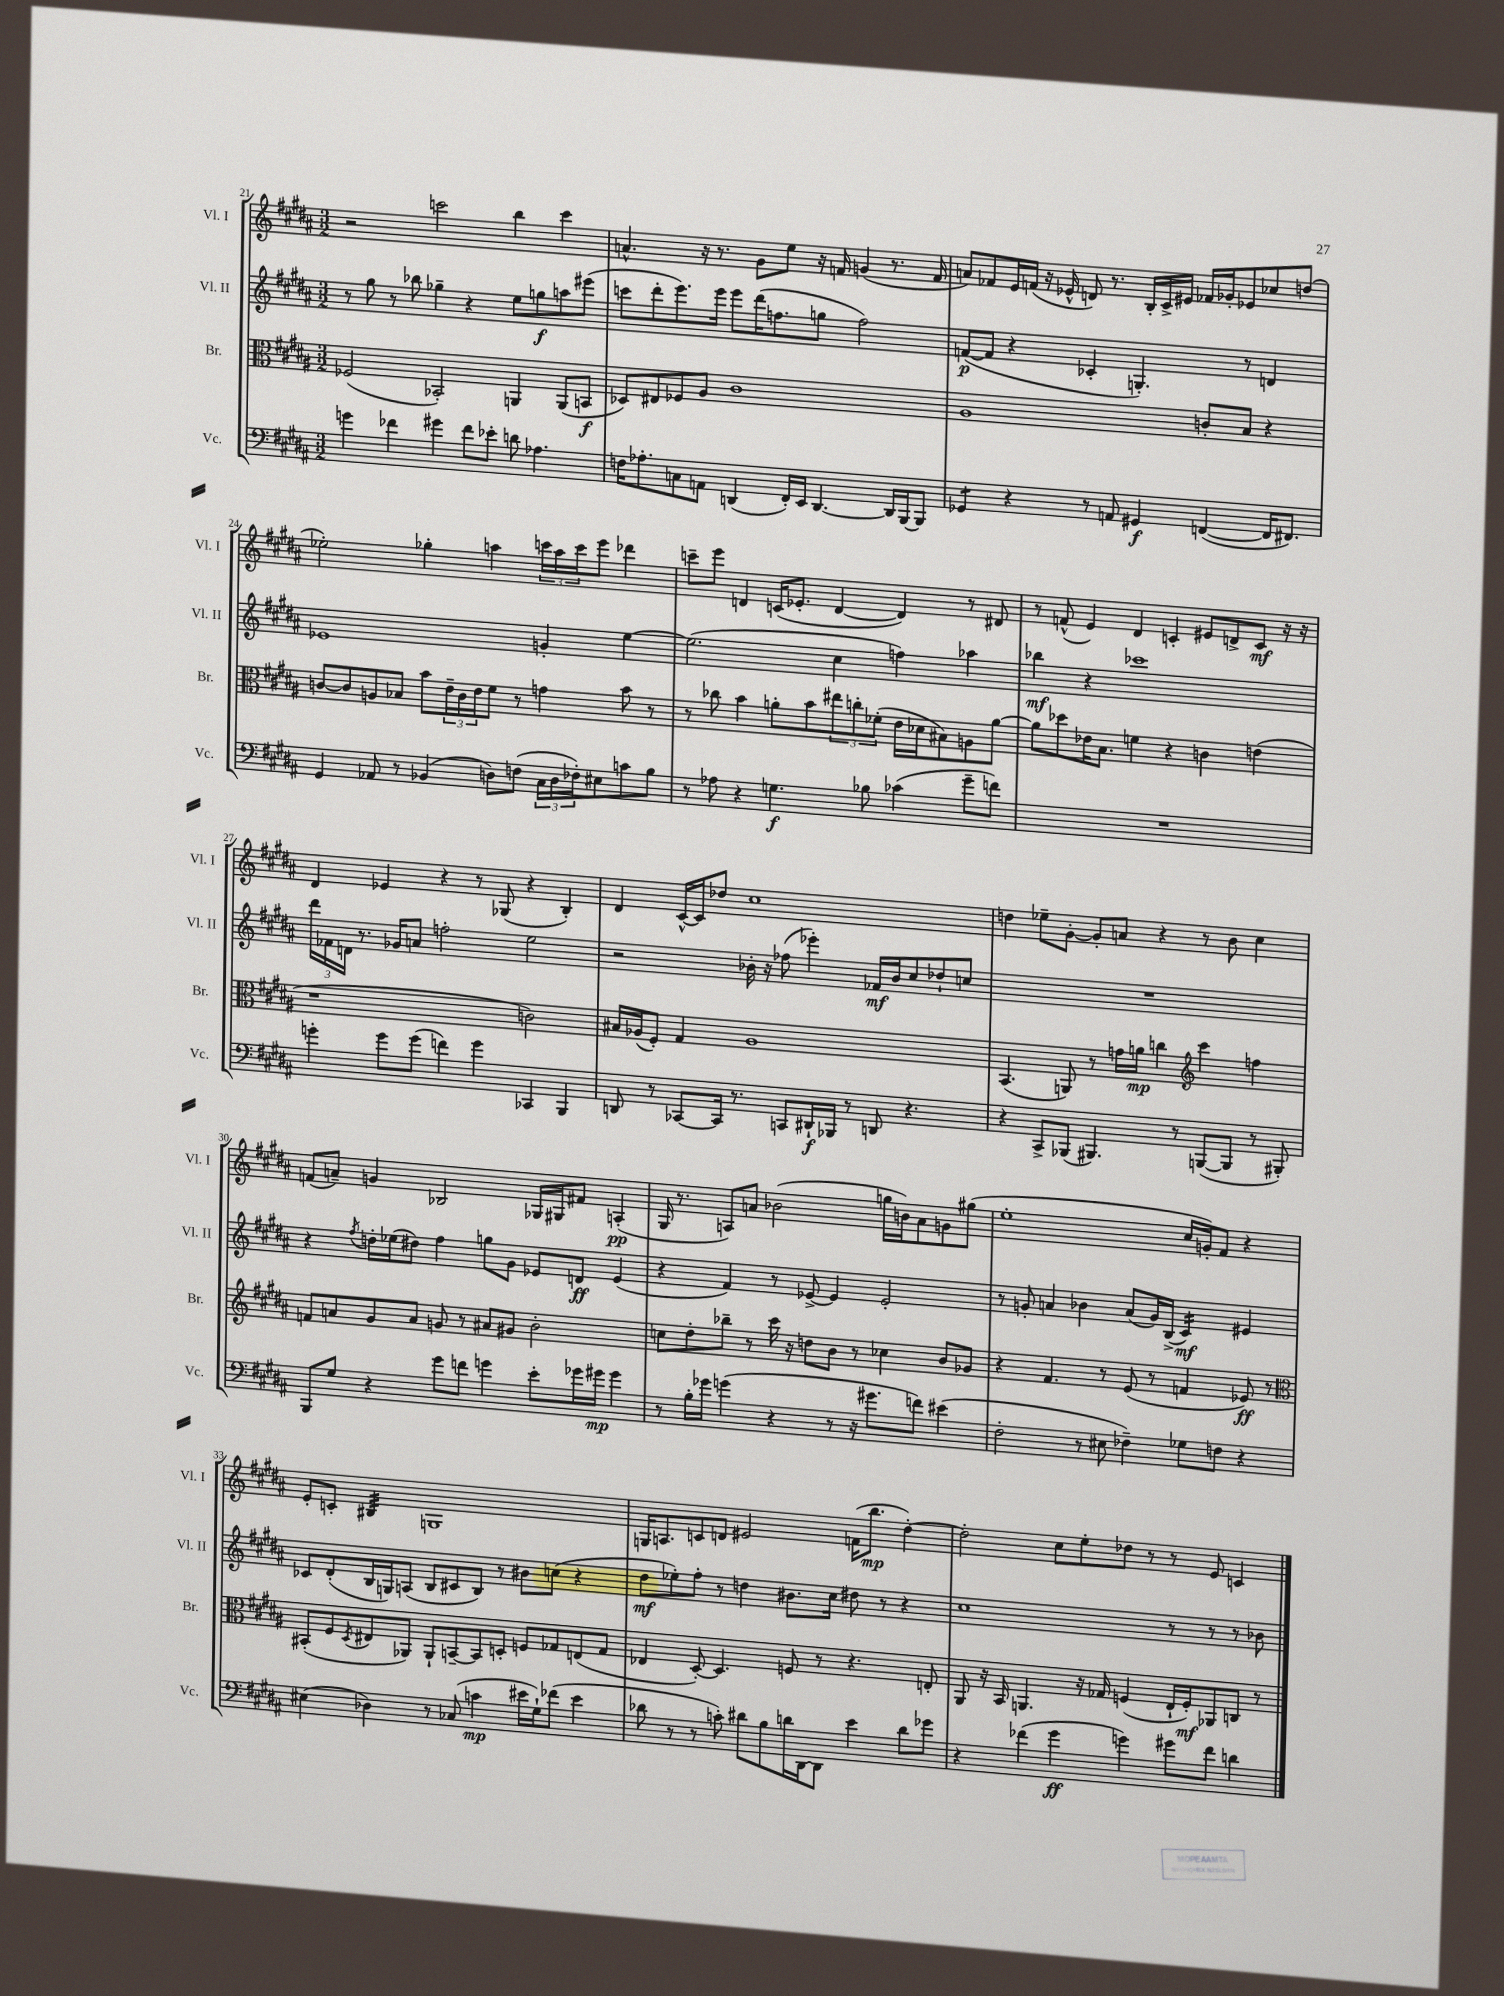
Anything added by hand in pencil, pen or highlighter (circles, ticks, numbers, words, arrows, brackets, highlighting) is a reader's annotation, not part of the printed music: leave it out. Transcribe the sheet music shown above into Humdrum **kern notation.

**kern	**kern	**kern	**kern
*staff4	*staff3	*staff2	*staff1
*clefF4	*clefC3	*clefG2	*clefG2
*k[f#c#g#d#a#]	*k[f#c#g#d#a#]	*k[f#c#g#d#a#]	*k[f#c#g#d#a#]
*M3/2	*M3/2	*M3/2	*M3/2
4g	(2F-	8r	2r
.	.	8gg#	.
4f-	.	8r	.
.	.	8bb-	.
4g#	2BB-')	4gg-~	2ccc
8f-	.	4r	.
8e-'	.	.	.
8d	4AA	8ee	4bb
4.A-	.	8gg	.
.	(8AA	8aa	4ccc
.	8BB	(8eee#	.
=	=	=	=
16F	8D-)	8ccc	4.a^^
8.A-'	.	.	.
.	8E#	8ddd#'	.
8C	8F-	8.eee)	.
8AA	8A#	.	16r
.	.	16eee	8.r
(4DD	1c#	8eee	.
.	.	(16ddd#	8g#
.	.	8.ff	.
16FF#')	.	.	8ee
16EE	.	.	.
[4.DD	.	8gg	16r
.	.	.	16f
.	.	2ff)	(4g
16DD]	.	.	8.r
[16BBB	.	.	.
8BBB]	.	.	.
.	.	.	16f
=	=	=	=
4GG-	1A#	([8f	8a)
.	.	8f]	8f-
4r	.	4r	16e
.	.	.	(16f
.	.	.	16r
.	.	.	16e-^^
8r	.	4c-'	8d)
8AA	.	.	8.r
4GG#	.	4.G')	.
.	.	.	16B'
.	.	.	16c#^
.	.	.	16e#
([4FF	8c'	.	16f-
.	.	.	16g-'
.	8B	8r	8e-
16FF]	4r	4d	8cc-
8.FF#)	.	.	.
.	.	.	(8dd
=	=	=	=
4GG#	[8c	1e-	2ee-')
.	8c]	.	.
8AA-	8A	.	.
8r	8B-	.	.
(4BB-	8b	.	4gg-'
.	24e~	.	.
.	24c	.	.
.	24e	.	.
8D)	8f#	.	4aa
(8F	8r	.	.
24C#	4g	4g'	24ccc
24D	.	.	24aa
24F-')	.	.	24ccc
8E#	.	.	8eee
8c	8b	[4ee	4ddd-
8B	8r	.	.
=	=	=	=
8r	8r	(2.ee]	8ccc~
8A-	8cc-	.	8eee
4r	4b	.	4d
4.G	8a'	.	(16c
.	.	.	8.e-'
.	8b	.	.
.	12ee#	4cc#	[4d
.	12cc'	.	.
8B-	.	.	.
.	(12f-'	.	.
(4c-	16e	4ff)	4d])
.	16d-	.	.
.	8B#)	.	.
8g#~	8A	4aa-	8r
8f)	[8a	.	8d#
=	=	=	=
1.r	8a]	4bb-	8r
.	8dd-	.	(8f^^
.	16e-	4r	4e)
.	8.B	.	.
.	4f	1ccc-	4d#
.	4r	.	4c'
.	4c	.	8e#
.	.	.	8d^
.	(4e	.	8c
.	.	.	16r
.	.	.	16r
=	=	=	=
4g'	1r	24ddd#	4d#
.	.	24f-	.
.	.	24d	.
.	.	8.r	.
8g	.	.	4e-
.	.	16g-	.
(8g	.	8a	.
4f)	.	2ff'	4r
4g	.	.	8r
.	.	.	(8G-
4CC-	2c)	2ee	4r
4BBB	.	.	4B')
=	=	=	=
8DD	16B#	2r	4d#
.	(16A-	.	.
8r	8F#')	.	.
[8CC-	4G#	.	[16c#^^
.	.	.	16c#]
16CC-]	.	.	8dd-
8.r	.	.	.
.	1A-	16b-'	1cc#
.	.	16r	.
8CC	.	(8ff-	.
16DD#`	.	4eee-')	.
16BBB-	.	.	.
8r	.	.	.
8DD	.	16f-	.
.	.	16b-	.
4.r	.	8cc#	.
.	.	8dd-`	.
.	.	8cc	.
=	=	=	=
4r	(4.BB	1.r	4dd
8CC#^	.	.	8ee-~
(8BBB-	8AA)	.	[8g#'
4.BBB#)	8r	.	8g#']
.	16g	.	8a
.	16a	.	.
.	4cc	.	4r
8r	.	.	.
*	*clefG2	*	*
([8BBB	4ccc#	.	8r
8BBB]	.	.	8b
8r	4ff	.	4cc#
8BBB#')	.	.	.
=	=	=	=
8BBB	8f	4r	(8f
8G#	8a	.	8a~)
.	.	8qff#	.
4r	8g#	16dd'	4g
.	.	(16ee-	.
.	8a	8dd#)	.
8g#	8g	4ff#	2B-
8f	8r	.	.
4g	8a#	8gg	.
.	8g#	8g#	.
8e'	2b'	8e-	16G-
.	.	.	16G#
16g-	.	8d	8f#
16g#	.	.	.
4g#	.	(4e-	(4A'
=	=	=	=
8r	8cc	4r	16G#
.	.	.	8.r
16B'	8dd#'	.	.
16g-	.	.	.
(4g	8bb-~	4f#)	8A)
.	8r	.	8a
4r	16ccc#	8r	(2b-
.	16r	.	.
.	8dd	[8e-^	.
8r	8b	4e-]	.
16r	8r	.	.
8.g#	.	.	.
.	4cc-	2e-'	16gg
.	.	.	16b)
8f)	.	.	8a
(4e#	8b	.	8g
.	8g-	.	(8gg#
=	=	=	=
2F#'	4r	8r	1ee'
.	.	8g'	.
.	4.f#	4a	.
8r	.	4b-	.
8E#	8r	.	.
4F-~)	(8e	(8a	.
.	8r	16g)	.
.	.	(16B^	.
8G-	4f	4c#)	16cc#
.	.	.	16g')
8F	.	.	8f#
4r	8e-)	4e#	4r
.	8r	.	.
=	=	=	=
*	*clefC3	*	*
(4E#	(8BB#'	8c-	8e'
.	8F#	(8d#'	8c'
.	8qD#	.	.
4D-)	8E#	16B	4B#
.	.	16G)	.
.	8AA-)	(8A	.
8r	8AA-`	8B	1G
(8C-	[8BB~	8c#	.
4c	8BB]	8B)	.
.	8D'	8r	.
16e#	8F	8b#	.
16G#`)	.	.	.
(8f-	8G-	(8cc	.
4e#	(8E	4r	.
.	8G-	.	.
=	=	=	=
8d-	4E-	8dd#	16G
.	.	.	8.A
8r	.	8ee-')	.
8r	[8D#')	8ff#'	8c
8c')	4.D#]	8r	8d
8d#	.	4dd	2e#
8B	.	.	.
16d	8F	8.b#	.
[16DD#	.	.	.
8DD#]	8r	.	.
.	.	16cc#	.
4e	4.r	8dd#	(16f
.	.	.	8.bb
.	.	8r	.
8d	.	4r	[4dd#')
8g-	8E'	.	.
=	=	=	=
4r	8AA#	1cc#	2dd#']
.	16r	.	.
.	16BB	.	.
(4f-	4.AA	.	.
4g#	.	.	8cc#
.	16r	.	8ee'
.	16G-	.	.
4g)	(4F	.	8dd-
.	.	.	8r
8g#	16E`	8r	8r
.	16F')	.	.
8f-	8AA-	8r	8e
4d	8C	8r	4c
.	8r	8b-	.
==	==	==	==
*-	*-	*-	*-
